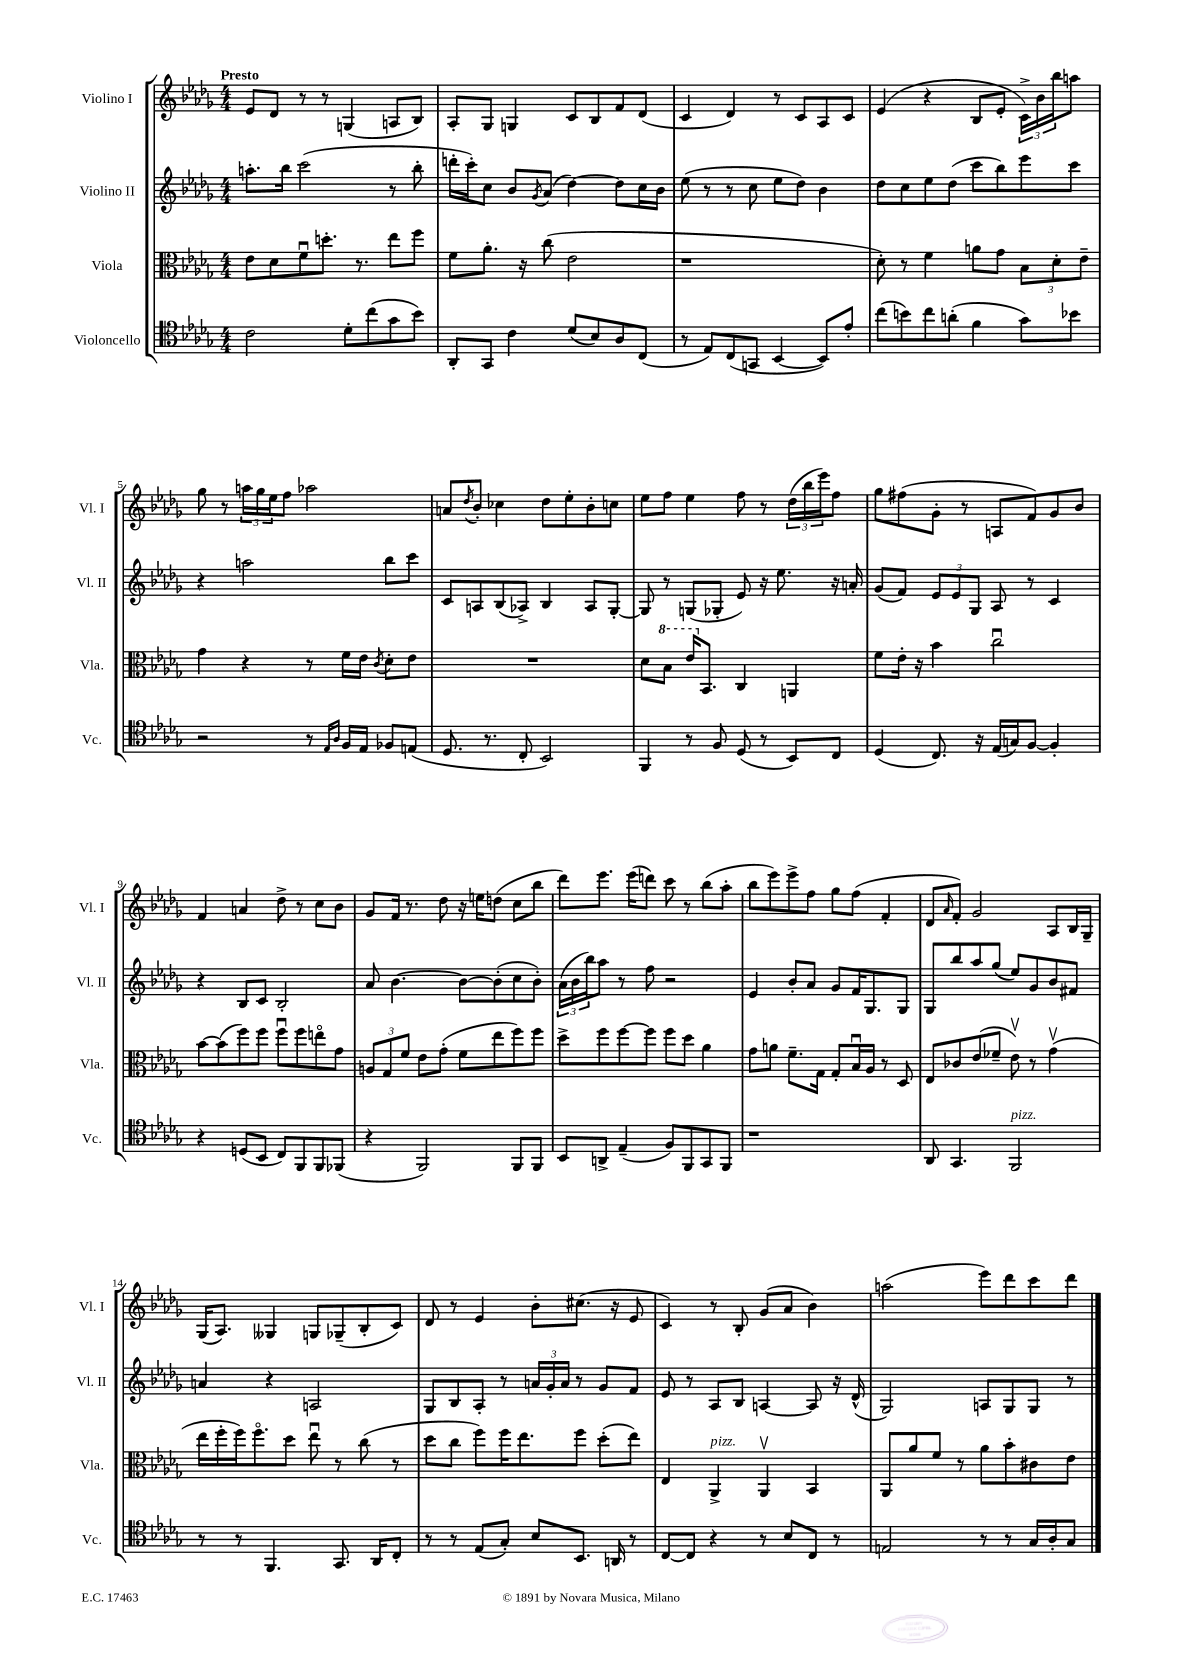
<<
\new StaffGroup <<
\new Staff = "s0" \with { instrumentName = "Violino I" shortInstrumentName = "Vl. I" } {
    \clef treble \key des \major \numericTimeSignature \time 4/4 \tempo "Presto"
    ees'8 des'8 r8 r8 g4( a8 bes8) |
    aes8-. ges8 g4 c'8 bes8 f'8 des'8( |
    c'4 des'4) r8 c'8 aes8 c'8 |
    ees'4( r4 bes8 ees'8-. \tuplet 3/2 { c'16->) bes'16 bes''16 } a''8 |
    ges''8 r8 \tuplet 3/2 { a''16 ges''16 ees''16 } f''8 aes''2 |
    a'8 \acciaccatura { des''8 } bes'8-. ces''4 des''8 ees''8-. bes'8-. c''8 |
    ees''8 f''8 ees''4 f''8 r8 \tuplet 3/2 { des''16( bes''16 ees'''16) } f''8 |
    ges''8 fis''8( ges'8-. r8 a8 f'8) ges'8 bes'8 |
    f'4 a'4 des''8-> r8 c''8 bes'8 |
    ges'8 f'16 r8. des''8 r16 e''16 d''8( c''8 bes''8 |
    des'''8) ees'''8. ees'''16( d'''8) c'''8 r8 bes''8( aes''8-. |
    bes''8 ees'''8) ees'''8-> f''8 ges''8 f''8( f'4-. |
    des'8 \grace { aes'16 } f'8-.) ges'2 aes8 bes16 ges16-- |
    ges16( aes8.) geses4 g8 ges8--( bes8-. c'8) |
    des'8 r8 ees'4 bes'8-. cis''8.( r16 ees'8 |
    c'4) r8 bes8-. ges'8( aes'8 bes'4) |
    a''2( ees'''8) des'''8 c'''8 des'''8 \bar "|." |
}
\new Staff = "s1" \with { instrumentName = "Violino II" shortInstrumentName = "Vl. II" } {
    \clef treble \key des \major \numericTimeSignature \time 4/4
    a''8.-. bes''16 c'''2( r8 bes''8-. |
    d'''16-. c'''16-.) c''8 bes'8 \acciaccatura { ges'8 } aes'8( des''4~) des''8 c''16 bes'16 |
    ees''8( r8 r8 c''8 ees''8 des''8) bes'4 |
    des''8 c''8 ees''8 des''8( c'''8 bes''8) ees'''8 c'''8 |
    r4 a''2 bes''8 c'''8 |
    c'8 a8 bes8( aes8->) bes4 aes8 ges8~-. |
    ges8 r8 g8( ges8-. ees'8) r16 ees''8. r16 a'16-. |
    ges'8( f'8) \tuplet 3/2 { ees'8 ees'8 ges8 } aes8 r8 c'4 |
    r4 bes8 c'8 bes2-. |
    aes'8 bes'4.~ bes'8~ bes'8-.( c''8 bes'8-.) |
    \tuplet 3/2 { aes'16( bes'16 bes''16) } aes''8 r8 f''8 r2 |
    ees'4 bes'8-. aes'8 ges'8 f'16 ges8. ges8 |
    ges8 bes''8 aes''8 ges''8( ees''8) ges'8 bes'8 fis'8 |
    a'4 r4 a2 |
    ges8 bes8 aes8-. r8 \tuplet 3/2 { a'16 ges'16-. a'16 } r8 ges'8 f'8 |
    ees'8 r8 aes8 bes8 a4~ a8 r16 des'16-^( |
    ges2) a8 ges8 ges8 r8 \bar "|." |
}
\new Staff = "s2" \with { instrumentName = "Viola" shortInstrumentName = "Vla." } {
    \clef alto \key des \major \numericTimeSignature \time 4/4
    ees'8 des'8 f'8\downbow d''8.-. r8. ees''8 f''8 |
    f'8 aes'8.-. r16 c''8( ees'2 |
    r1 |
    des'8-.) r8 f'4 a'8 ges'8 \tuplet 3/2 { bes8 des'8-. ees'8-- } |
    ges'4 r4 r8 f'16 ees'16 \acciaccatura { c'8 } des'8-. ees'8 |
    R1 |
    des'8 \ottava #1 bes'8 ees''16 \ottava #0 bes,8. c4 a,4 |
    f'8 ees'16-. r16 bes'4 c''2\downbow |
    bes'8~ bes'8( f''8) f''8 f''8\downbow f''8 e''8\flageolet ges'8 |
    \tuplet 3/2 { a8 ges8 f'8 } ees'8 ges'8-.( f'8 ees''8 f''8) f''8 |
    des''8-> f''8 f''8~ f''8 f''8 des''8 aes'4 |
    ges'8 a'8 f'8.-- ges16 ges8-. bes16\downbow aes16 r8 des8 |
    ees8 ces'8 ees'8( fes'8-- ees'8\upbow) r8 ges'4\upbow( |
    ees''16 f''16-. f''16) f''8.\flageolet des''8 ees''8\downbow r8 c''8( r8 |
    des''8 c''8 f''8) f''16 ees''8. f''8 des''8-.( ees''8) |
    ees4 aes,4->^\markup { \italic "pizz." } aes,4\upbow bes,4 |
    aes,8 aes'8 f'8 r8 aes'8 bes'8-. cis'8 ees'8 \bar "|." |
}
\new Staff = "s3" \with { instrumentName = "Violoncello" shortInstrumentName = "Vc." } {
    \clef tenor \key des \major \numericTimeSignature \time 4/4
    c'2 des'8-. c''8( ges'8 bes'8) |
    aes,8-. ges,8 c'4 des'8( bes8) aes8 c8( |
    r8 ees8) c8( g,8 bes,4~ bes,8) ees'8-. |
    c''8( b'8) c''8 a'8-.( f'4 ges'8) bes'8 |
    r2 r8 \grace { ees16 aes16 } f16 ees16 fes8 e8( |
    des8. r8. c8-. bes,2) |
    f,4 r8 f8 des8( r8 bes,8) c8 |
    des4( c8.) r16 ees16( g16) f8~ f4-. |
    r4 d8( bes,8 c8) f,8 f,8 fes,8( |
    r4 f,2) f,8 f,8 |
    bes,8 a,8-> ees4--( f8) f,8 ges,8 f,8 |
    r1 |
    aes,8 ges,4. f,2^\markup { \italic "pizz." } |
    r8 r8 f,4. ges,8. aes,16 c8-. |
    r8 r8 ees8( ges8-.) bes8 bes,8. a,16 r8 |
    c8~ c8 r4 r8 bes8 c8 r8 |
    e2 r8 r8 ges16 aes16-. ges8 \bar "|." |
}
>>
>>
